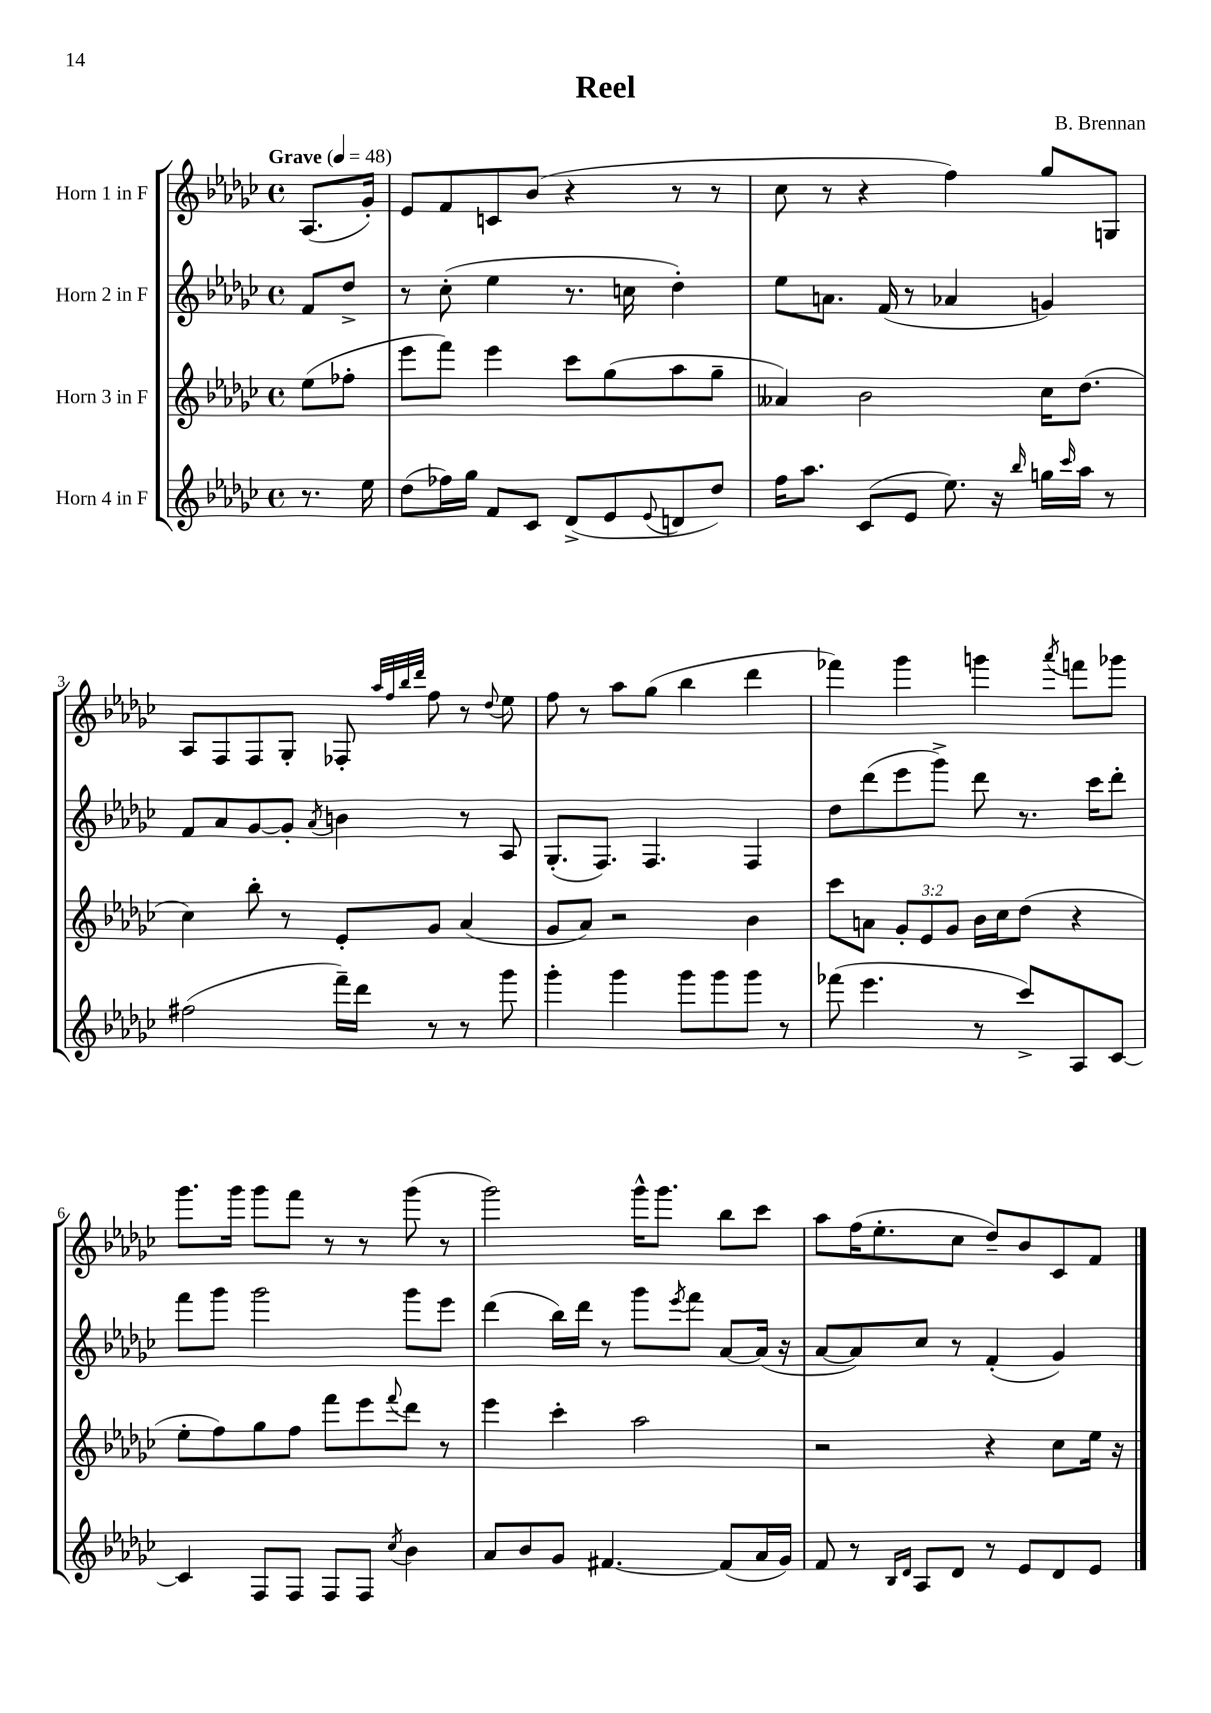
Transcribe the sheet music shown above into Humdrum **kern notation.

**kern	**kern	**kern	**kern
*part4	*part3	*part2	*part1
*staff4	*staff3	*staff2	*staff1
*I"Horn 4 in F	*I"Horn 3 in F	*I"Horn 2 in F	*I"Horn 1 in F
*clefG2	*clefG2	*clefG2	*clefG2
*k[b-e-a-d-g-c-]	*k[b-e-a-d-g-c-]	*k[b-e-a-d-g-c-]	*k[b-e-a-d-g-c-]
*M4/4	*M4/4	*M4/4	*M4/4
*met(c)	*met(c)	*met(c)	*met(c)
*MM48	*MM48	*MM48	*MM48
=	=	=	=
!	!	!	!LO:TX:a:B:t=Grave
8.r	(8ee-\L	8f/L	(8.A-/L
.	8ff-X'\J	8dd-^/J	.
16ee-\	.	.	16g-'/Jk)
=1	=1	=1	=1
(8dd-\L	8eee-\L	8r	8e-/L
16ff-X\L)	8fff\J)	(8cc-'\	8f/
16gg-\JJ	.	.	.
8f/L	4eee-\	4ee-\	8cn/
8c-/J	.	.	(8b-/J
(8d-^/L	8ccc-\L	8.r	4r
8e-/	(8gg-\	.	.
.	.	16ccn\	.
8qqe-/	.	.	.
8dn/	8aa-\	4dd-'\)	8r
8dd-/J)	8gg-~\J	.	8r
=2	=2	=2	=2
16ff\KL	4a--X/)	8ee-\L	8cc-\
8.aa-\J	.	.	.
.	.	8.an\J	8r
(8c-/L	2b-\	.	4r
.	.	(16f/	.
8e-/J	.	8r	.
8.ee-\)	.	4a-X/	4ff\)
16r	.	.	.
16qqbb-/	.	.	.
16ggn\LL	16cc-\KL	4gn/)	8gg-/L
16qqccc-/	.	.	.
16aa-\JJ	(8.dd-\J	.	.
8r	.	.	8Gn/J
!!LO:LB:g=z
=3	=3	=3	=3
(2ff#X\	4cc-\)	8f/L	8A-/L
.	.	8a-/	8F/
.	8bb-'\	[8g-/	8F/
.	8r	8g-'/J]	8G-'/J
.	.	8qa-/	.
16fff~\LL)	8e-'/L	4bn\	8F-X'/
16ddd-\JJ	.	.	.
.	.	.	32qqaa-/LLL
.	.	.	32qqff/
.	.	.	32qqbb-/
.	.	.	32qqddd-/JJJ
8r	8g-/J	.	8ff\
8r	(4a-/	8r	8r
.	.	.	8qqdd-/
8ggg-\	.	8A-/	8ee-\
=4	=4	=4	=4
4ggg-'\	8g-/L	(8.G-'/L	8ff\
.	8a-/J)	.	8r
.	.	8.F/J)	.
4ggg-\	2r	.	8aa-\L
.	.	4.F/	(8gg-\J
8ggg-\L	.	.	4bb-\
8ggg-\	.	.	.
8ggg-\J	4b-\	4F/	4ddd-\
8r	.	.	.
=5	=5	=5	=5
(8fff-X\	8ccc-\L	8dd-\L	4fff-X\)
4.eee-\	8an\J	(8ddd-\	.
.	12g-'/L	8eee-\	4ggg-\
.	12e-/	.	.
.	.	8ggg-^\J)	.
.	12g-/J	.	.
8r	16b-\LL	8ddd-\	4gggn\
.	16cc-\J	.	.
8ccc-^/L)	(8dd-\J	8.r	.
.	.	.	8qaaa-/
8A-/	4r	.	8fffn\L
.	.	16ccc-\KL	.
[8c-/J	.	8ddd-'\J	8ggg-X\J
!!LO:LB:g=z
=6	=6	=6	=6
4c-/]	8ee-'\L	8fff\L	8.ggg-\L
.	8ff\)	8ggg-\J	.
.	.	.	16ggg-\Jk
8F/L	8gg-\	2ggg-\	8ggg-\L
8F/J	8ff\J	.	8fff\J
8F/L	8fff\L	.	8r
8F/J	8eee-\	.	8r
8qcc-/	8qqfff/	.	.
4b-\	8ddd-\J	8ggg-\L	(8ggg-\
.	8r	8eee-\J	8r
=7	=7	=7	=7
8a-/L	4eee-\	(4ddd-\	2ggg-\)
8b-/	.	.	.
8g-/J	4ccc-'\	16bb-\LL)	.
.	.	16ddd-\JJ	.
[4.f#X/	.	8r	.
.	2aa-\	8ggg-\L	16ggg-^^\KL
.	.	.	8.ggg-\J
.	.	8qeee-/	.
.	.	8fff\J	.
(8f#/L]	.	[8a-/L	8bb-\L
16a-/L	.	(16a-/Jk]	8ccc-\J
16g-/JJ)	.	16r	.
=8	=8	=8	=8
8f/	2r	[8a-/L	8aa-\L
8r	.	8a-/])	(16ff\K
.	.	.	8.ee-'\
16qqB-/LL	.	.	.
16qqd-/JJ	.	.	.
8A-/L	.	8cc-/J	.
8d-/J	.	8r	8cc-\J
8r	4r	(4f'/	8dd-~/L)
8e-/L	.	.	8b-/
8d-/	8cc-\L	4g-/)	8c-/
8e-/J	16ee-\Jk	.	8f/J
.	16r	.	.
==	==	==	==
*-	*-	*-	*-
